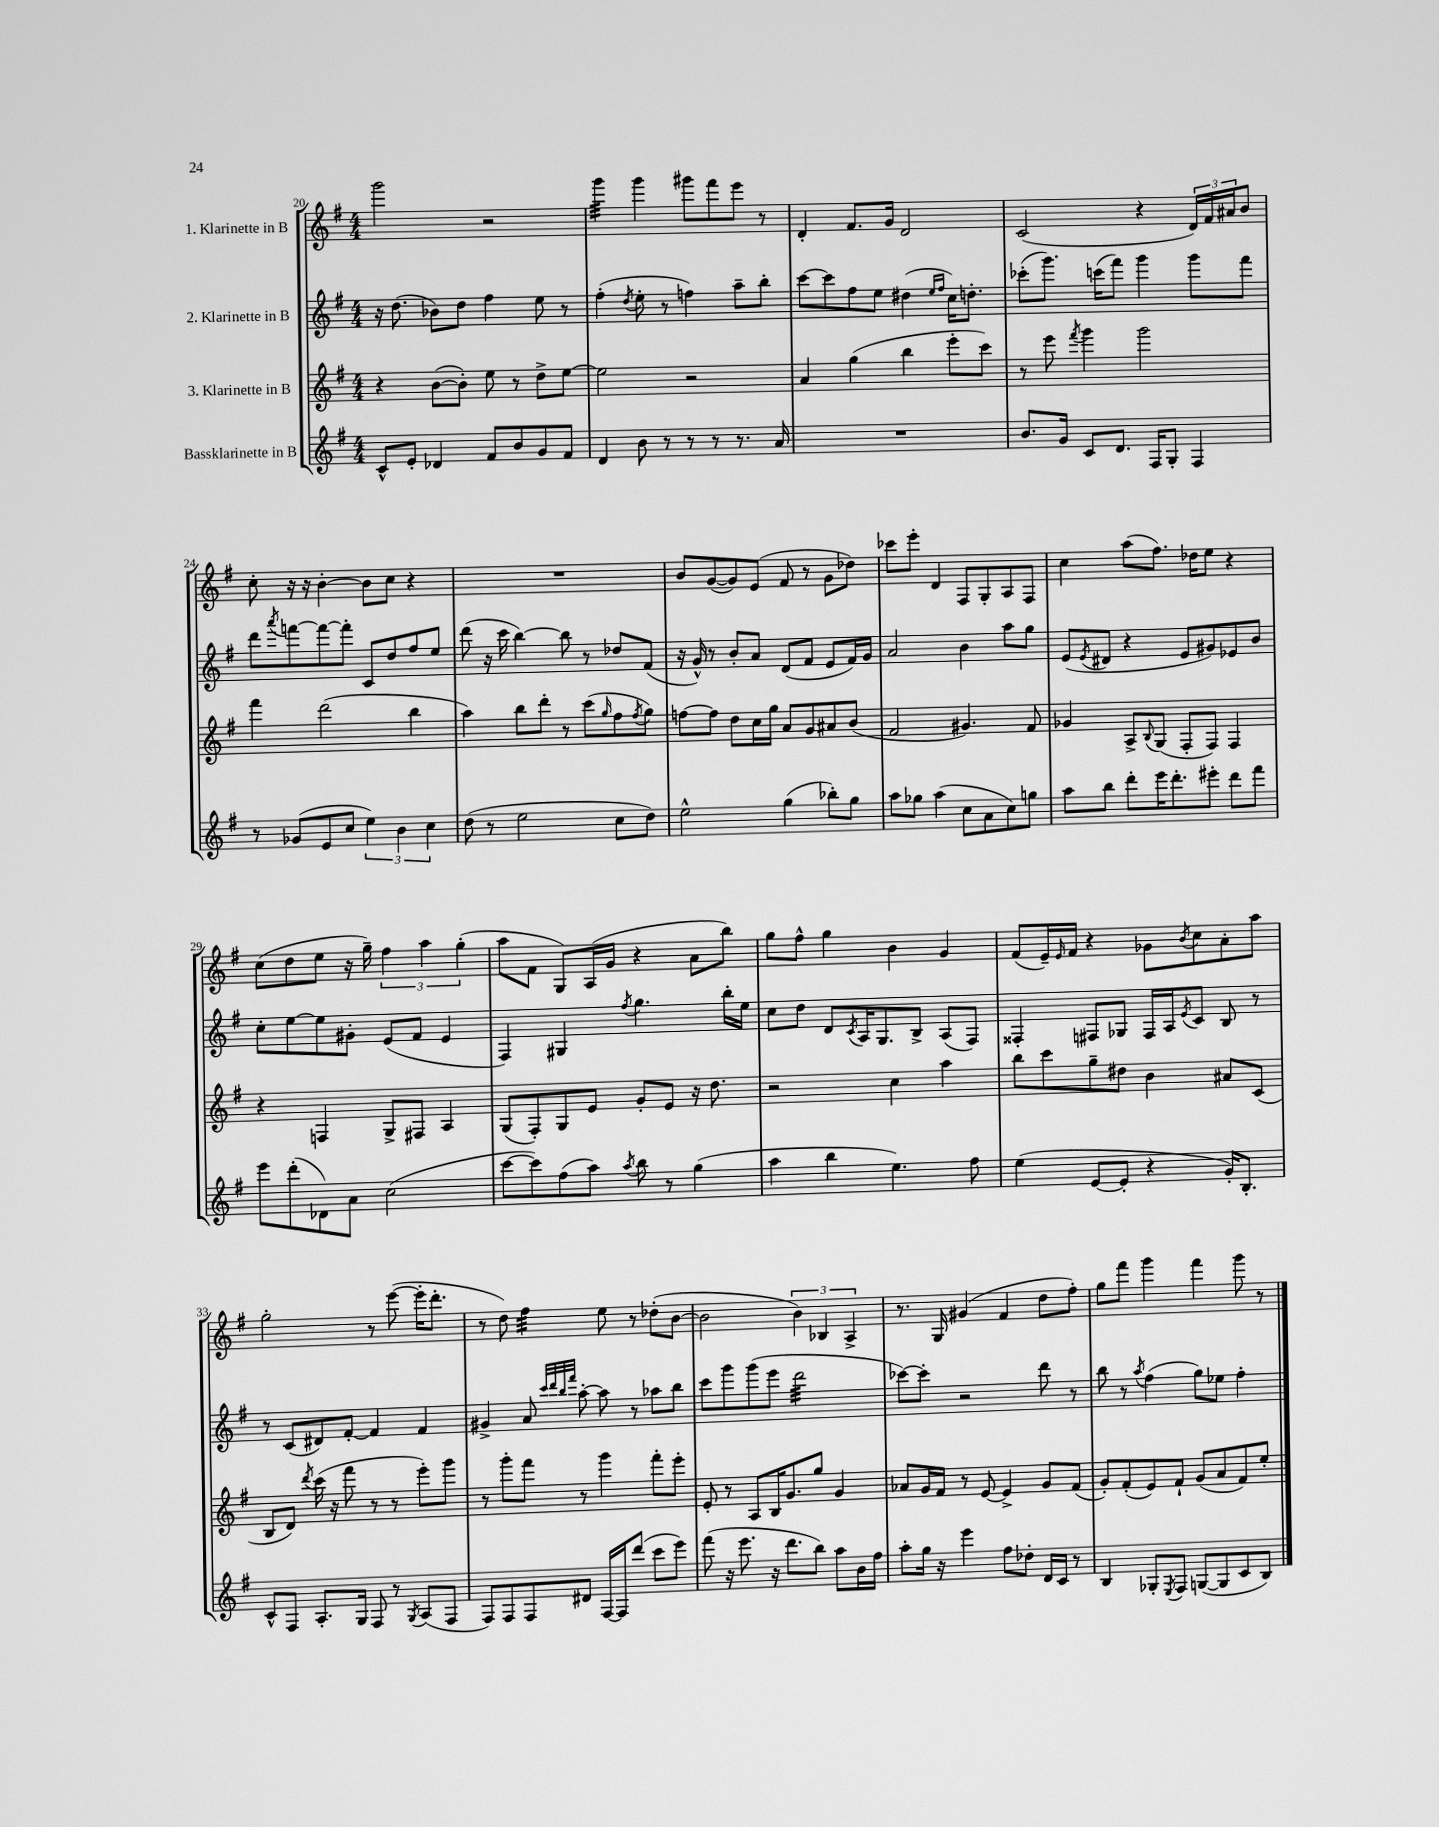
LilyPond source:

<<
\new StaffGroup <<
\new Staff = "s0" \with { instrumentName = "1. Klarinette in B" } {
    \clef treble \key g \major \numericTimeSignature \time 4/4
    g'''2 r2 |
    g'''4:32 g'''4 gis'''8 fis'''8 e'''8 r8 |
    d'4-. fis'8. g'16 d'2 |
    c'2( r4 \tuplet 3/2 { d'16) fis'16 ais'16 } b'8 |
    c''8-. r16 r16 b'4~-. b'8 c''8 r4 |
    R1 |
    b'8 g'8~( g'8) e'8( fis'8 r8 g'8 des''8) |
    ces'''8 e'''8-. d'4 fis8 g8-. a8 fis8 |
    c''4 a''8( fis''8.) des''16 e''8 r4 |
    c''8( d''8 e''8 r16 g''16--) \tuplet 3/2 { fis''4 a''4 g''4-.( } |
    a''8 fis'8 g8) a16( g'16 r4 a'8 b''8) |
    g''8 fis''8-^ g''4 b'4 g'4 |
    fis'8( e'16--) \grace { e'16 } fis'16 r4 ges'8 \acciaccatura { b'8 } c''8 a'8-. a''8 |
    g''2-. r8 e'''8~( e'''16-. d'''8.-. |
    r8 d''8) fis''4:32 e''8 r8 des''8-.( b'8~ |
    b'2 \tuplet 3/2 { b'4) bes4 a4-> } |
    r8. g16 gis'4( fis'4 d''8 fis''8-.) |
    g''8 fis'''8 g'''4 fis'''4 g'''8 r8 \bar "|." |
}
\new Staff = "s1" \with { instrumentName = "2. Klarinette in B" } {
    \clef treble \key g \major \numericTimeSignature \time 4/4
    r16 d''8.( bes'8) d''8 fis''4 e''8 r8 |
    fis''4-.( \acciaccatura { d''8 } e''8-. r8 f''4) a''8-- b''8-. |
    c'''8~ c'''8 fis''8 e''8 dis''4( \grace { e''16 fis''16 } c''16) d''8.-. |
    ces'''8-.( g'''8.) c'''16( fis'''8) g'''4 g'''8 fis'''8 |
    d'''8 \acciaccatura { a'''8 } f'''8~ f'''8~ f'''8-. c'8 d''8 fis''8 e''8 |
    d'''8( r16 c'''16 b''4~) b''8 r8 des''8 fis'8( |
    r16 g'16-^) r8 b'8-. a'8 d'8( fis'8 e'8 fis'16) g'16 |
    a'2 b'4 a''8 g''8 |
    e'8( \acciaccatura { e'8 } dis'8 r4 e'8 gis'8) ees'8 b'8 |
    c''8-. e''8~ e''8 gis'8-. e'8( fis'8 e'4 |
    fis4) gis4 \acciaccatura { fis''8 } g''4. b''16-. e''16 |
    c''8 d''8 d'8 \acciaccatura { c'8 } a16 g8. b8-> a8( fis8) |
    fisis4-. fis8 ges8 fis16 a16 \acciaccatura { e'8 } c'8 b8 r8 |
    r8 c'8( dis'8) fis'8~-. fis'4 fis'4 |
    gis'4-> a'8 \grace { c'''32 d'''32 b''32 fis'''32 } a''8~-. a''8 r8 aes''8 b''8 |
    c'''8 g'''8 g'''8( e'''8 d'''2:32 |
    ces'''8~) ces'''8-. r2 d'''8 r8 |
    b''8 r8 \acciaccatura { a''8 } fis''4( g''8) ees''8 fis''4-. \bar "|." |
}
\new Staff = "s2" \with { instrumentName = "3. Klarinette in B" } {
    \clef treble \key g \major \numericTimeSignature \time 4/4
    r4 b'8~( b'8-.) e''8 r8 d''8-> e''8~ |
    e''2 r2 |
    a'4 g''4( b''4 e'''8-. c'''8) |
    r8 e'''8 \acciaccatura { fis'''8 } g'''4 g'''2 |
    fis'''4 d'''2( b''4 |
    a''4) b''8 d'''8-. r8 c'''8( \grace { g''16 } fis''8 \acciaccatura { fis''8 } g''8) |
    f''8~ f''8 d''8 c''16 g''16 a'8 g'8 ais'8 b'8( |
    fis'2 gis'4.) fis'8 |
    ges'4 a8-> \appoggiatura { b8 } g8( fis8-. fis8) fis4 |
    r4 f4 g8-> fis8 a4 |
    g8( fis8-.) g8 e'8 g'8-. e'8 r16 d''8. |
    r2 c''4 a''4 |
    b''8 c'''8 g''8-- dis''8 b'4 ais'8 c'8( |
    b8 d'8) \acciaccatura { d'''8 } c'''16( r16 fis'''8 r8 r8 e'''8-.) g'''8 |
    r8 g'''8-. fis'''8 r8 g'''4 fis'''8-. e'''8-. |
    e'8-. r8 a8 b16 g'8. g''8 g'4 |
    aes'8 g'16 fis'16 r8 e'8~ e'4-> g'8 fis'8( |
    g'8-.) fis'8-.( e'8) fis'8-! g'8( a'8 fis'8) e''8-. \bar "|." |
}
\new Staff = "s3" \with { instrumentName = "Bassklarinette in B" } {
    \clef treble \key g \major \numericTimeSignature \time 4/4
    c'8-^ e'8-. des'4 fis'8 b'8 g'8 fis'8 |
    d'4 b'8 r8 r8 r8 r8. a'16 |
    R1 |
    b'8. g'16 c'8 d'8. fis16 g8-. fis4 |
    r8 ges'8( e'8 c''8 \tuplet 3/2 { e''4) b'4 c''4 } |
    d''8( r8 e''2 c''8 d''8) |
    e''2-^ g''4( bes''8-.) g''8 |
    a''8 ges''8 a''4( c''8 a'8 c''8) g''8 |
    a''8 b''8 d'''8-. e'''16 d'''8.-. eis'''8-. d'''8 fis'''8 |
    e'''8 d'''8-.( des'8) a'8 c''2( |
    c'''8~ c'''8) fis''8( a''8) \acciaccatura { a''8 } b''8 r8 g''4( |
    a''4 b''4 e''4.) fis''8 |
    e''4( e'8~ e'8-. r4 g'16-.) b8.-. |
    c'8-^ fis8 a8.-. g16 fis8 r8 \acciaccatura { g8 } a8( fis8 |
    fis8) fis8 fis8 dis'8 fis16~ fis16 d'''8( c'''8 e'''8) |
    fis'''8( r16 e'''8. r16 d'''8. b''8) a''8 b'16 fis''16 |
    a''8-. g''16 r16 e'''4 fis''8 des''8-. d'16 c'16 r8 |
    b4 ges8-. \acciaccatura { e8 } fis8 g8~( g8 c'8 b8) \bar "|." |
}
>>
>>
\layout { \context { \Score currentBarNumber = #20 } }
